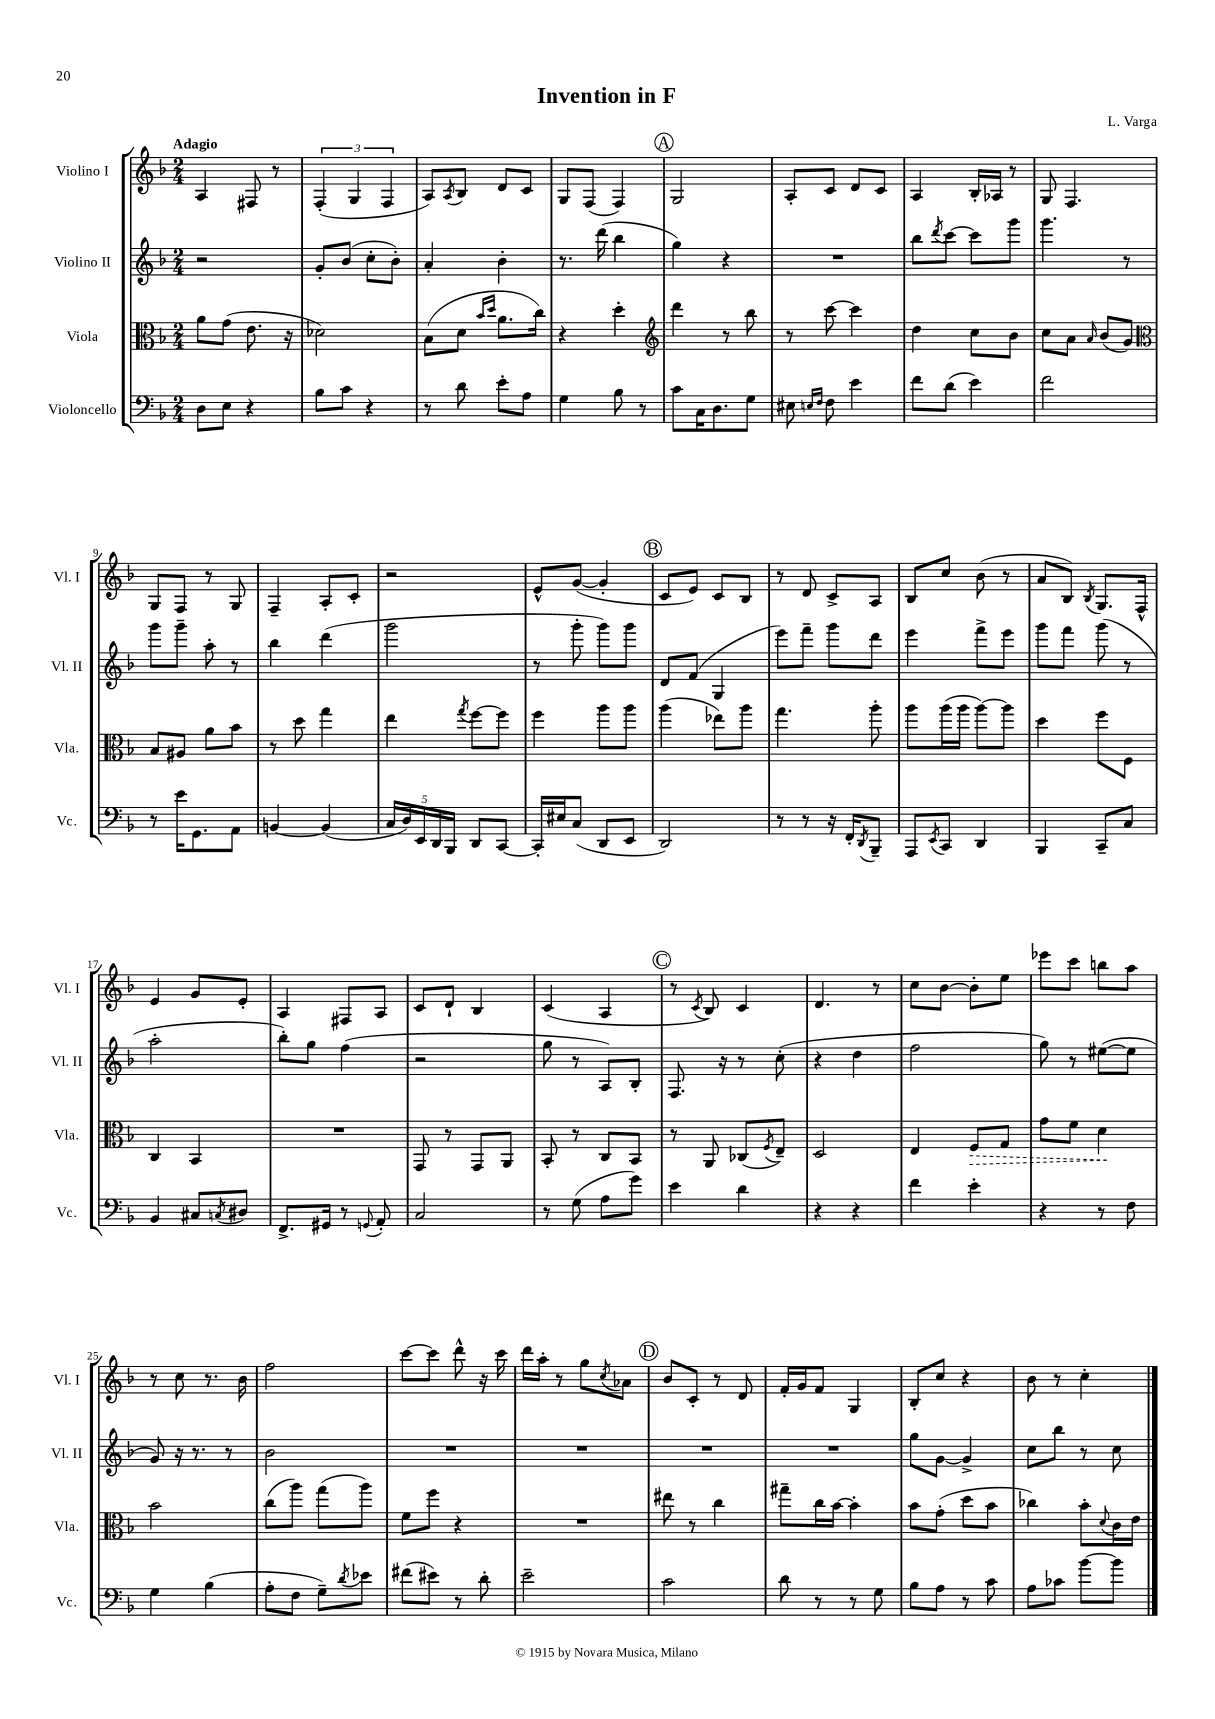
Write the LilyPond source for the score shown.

\header { title = "Invention in F" composer = "L. Varga" }
<<
\new StaffGroup <<
\new Staff = "s0" \with { instrumentName = "Violino I" shortInstrumentName = "Vl. I" } {
    \clef treble \key f \major \numericTimeSignature \time 2/4 \tempo "Adagio"
    a4 fis8 r8 |
    \tuplet 3/2 { f4-.( g4 f4 } |
    a8) \acciaccatura { a8 } bes8 d'8 c'8 |
    g8 f8( f4) |
    \mark \markup { \circle "A" } g2 |
    a8-. c'8 d'8 c'8 |
    a4 bes16-. aes16 r8 |
    g8 f4. |
    g8 f8 r8 g8 |
    f4-- a8-. c'8-. |
    r2 |
    e'8-^ g'8~( g'4-. |
    \mark \markup { \circle "B" } c'8 e'8) c'8 bes8 |
    r8 d'8 c'8-> a8 |
    bes8 c''8 bes'8( r8 |
    a'8 bes8) \acciaccatura { bes8 } g8. f16-^ |
    e'4 g'8 e'8-. |
    a4 fis8 a8 |
    c'8 d'8-! bes4 |
    c'4( a4 |
    \mark \markup { \circle "C" } r8 \acciaccatura { c'8 } bes8) c'4 |
    d'4. r8 |
    c''8 bes'8~ bes'8-. e''8 |
    ees'''8 c'''8 b''8 a''8 |
    r8 c''8 r8. bes'16 |
    f''2 |
    c'''8~ c'''8 d'''8-^ r16 c'''16 |
    d'''16 a''16-. r8 g''8 \acciaccatura { c''8 } aes'8 |
    \mark \markup { \circle "D" } bes'8 c'8-. r8 d'8 |
    f'16-. g'16 f'8 g4 |
    bes8-. c''8 r4 |
    bes'8 r8 c''4-. \bar "|." |
}
\new Staff = "s1" \with { instrumentName = "Violino II" shortInstrumentName = "Vl. II" } {
    \clef treble \key f \major \numericTimeSignature \time 2/4
    r2 |
    g'8-. bes'8( c''8-. bes'8-.) |
    a'4-. bes'4-. |
    r8. d'''16( bes''4 |
    \mark \markup { \circle "A" } g''4) r4 |
    R2 |
    bes''8 \acciaccatura { d'''8 } c'''8~ c'''8 g'''8 |
    g'''4. r8 |
    g'''8 g'''8-- a''8-. r8 |
    bes''4 d'''4( |
    g'''2 |
    r8 g'''8-. g'''8) g'''8 |
    \mark \markup { \circle "B" } d'8 f'8( g4 |
    e'''8) f'''8-- g'''8 d'''8 |
    e'''4 f'''8-> e'''8 |
    g'''8 f'''8 g'''8( r8 |
    a''2-. |
    bes''8-.) g''8 f''4( |
    r2 |
    g''8 r8 a8) bes8-. |
    \mark \markup { \circle "C" } f8. r16 r8 c''8-.( |
    r4 d''4 |
    f''2 |
    g''8) r8 eis''8~( eis''8 |
    g'8) r16 r8. r8 |
    bes'2 |
    R2 |
    R2 |
    \mark \markup { \circle "D" } R2 |
    R2 |
    g''8 g'8~ g'4-> |
    c''8 bes''8 r8 c''8 \bar "|." |
}
\new Staff = "s2" \with { instrumentName = "Viola" shortInstrumentName = "Vla." } {
    \clef alto \key f \major \numericTimeSignature \time 2/4
    a'8 g'8( e'8. r16 |
    des'2) |
    bes8( d'8 \grace { bes'16 d''16 } a'8. c''16) |
    r4 d''4-. |
    \mark \markup { \circle "A" } \clef treble d'''4 r8 bes''8 |
    r8 c'''8~ c'''4 |
    d''4 c''8 bes'8 |
    c''8 a'8 \grace { a'16 } bes'8( g'8) |
    \clef alto bes8 ais8 a'8 bes'8 |
    r8 d''8 g''4 |
    e''4 \acciaccatura { g''8 } f''8~ f''8 |
    f''4 a''8 a''8 |
    \mark \markup { \circle "B" } a''4( ees''8) a''8 |
    g''4. a''8-. |
    a''8 a''16( a''16 a''8~) a''8 |
    d''4 f''8 f8 |
    c4 bes,4 |
    R2 |
    g,8 r8 g,8 a,8 |
    bes,8-. r8 c8 bes,8 |
    \mark \markup { \circle "C" } r8 a,8 ces8( \acciaccatura { f8 } e8--) |
    d2 |
    e4 \once \override Hairpin.style = #'dashed-line f8\> g8 |
    g'8 f'8 d'4\! |
    bes'2 |
    c''8( a''8) g''8( a''8) |
    f'8 f''8 r4 |
    R2 |
    \mark \markup { \circle "D" } eis''8 r8 c''4 |
    gis''8-- c''16 bes'16~ bes'4-. |
    bes'8 g'8-.( d''8 bes'8 |
    ces''4) bes'8-. \appoggiatura { d'8 } c'16 e'16 \bar "|." |
}
\new Staff = "s3" \with { instrumentName = "Violoncello" shortInstrumentName = "Vc." } {
    \clef bass \key f \major \numericTimeSignature \time 2/4
    d8 e8 r4 |
    bes8 c'8 r4 |
    r8 d'8 e'8-. a8 |
    g4 bes8 r8 |
    \mark \markup { \circle "A" } c'8 c16 d8. g8 |
    eis8 \grace { e16 f16 } f8 e'4 |
    f'8 d'8( e'4) |
    f'2 |
    r8 e'16 g,8. a,8 |
    b,4~ b,4( |
    \tuplet 5/4 { c16 d16) e,16 d,16 bes,,16 } d,8 c,8~ |
    c,16-. eis16 c8( d,8 e,8 |
    \mark \markup { \circle "B" } d,2) |
    r8 r8 r16 f,16-. \acciaccatura { d,8 } bes,,8-- |
    a,,8 \acciaccatura { e,8 } c,8 d,4 |
    bes,,4 c,8-- c8 |
    bes,4 cis8 \acciaccatura { c8 } dis8 |
    f,8.-> gis,16 r8 \appoggiatura { g,8 } a,8-. |
    c2 |
    r8 g8( a8 g'8) |
    \mark \markup { \circle "C" } e'4 d'4 |
    r4 r4 |
    f'4 e'4-. |
    r4 r8 f8 |
    g4 bes4( |
    a8-. f8 g8--) \acciaccatura { d'8 } ees'8 |
    fis'8( eis'8) r8 d'8-. |
    e'2-- |
    \mark \markup { \circle "D" } c'2 |
    d'8 r8 r8 g8 |
    bes8 a8 r8 c'8 |
    a8 ces'8 bes'8~ bes'8 \bar "|." |
}
>>
>>
